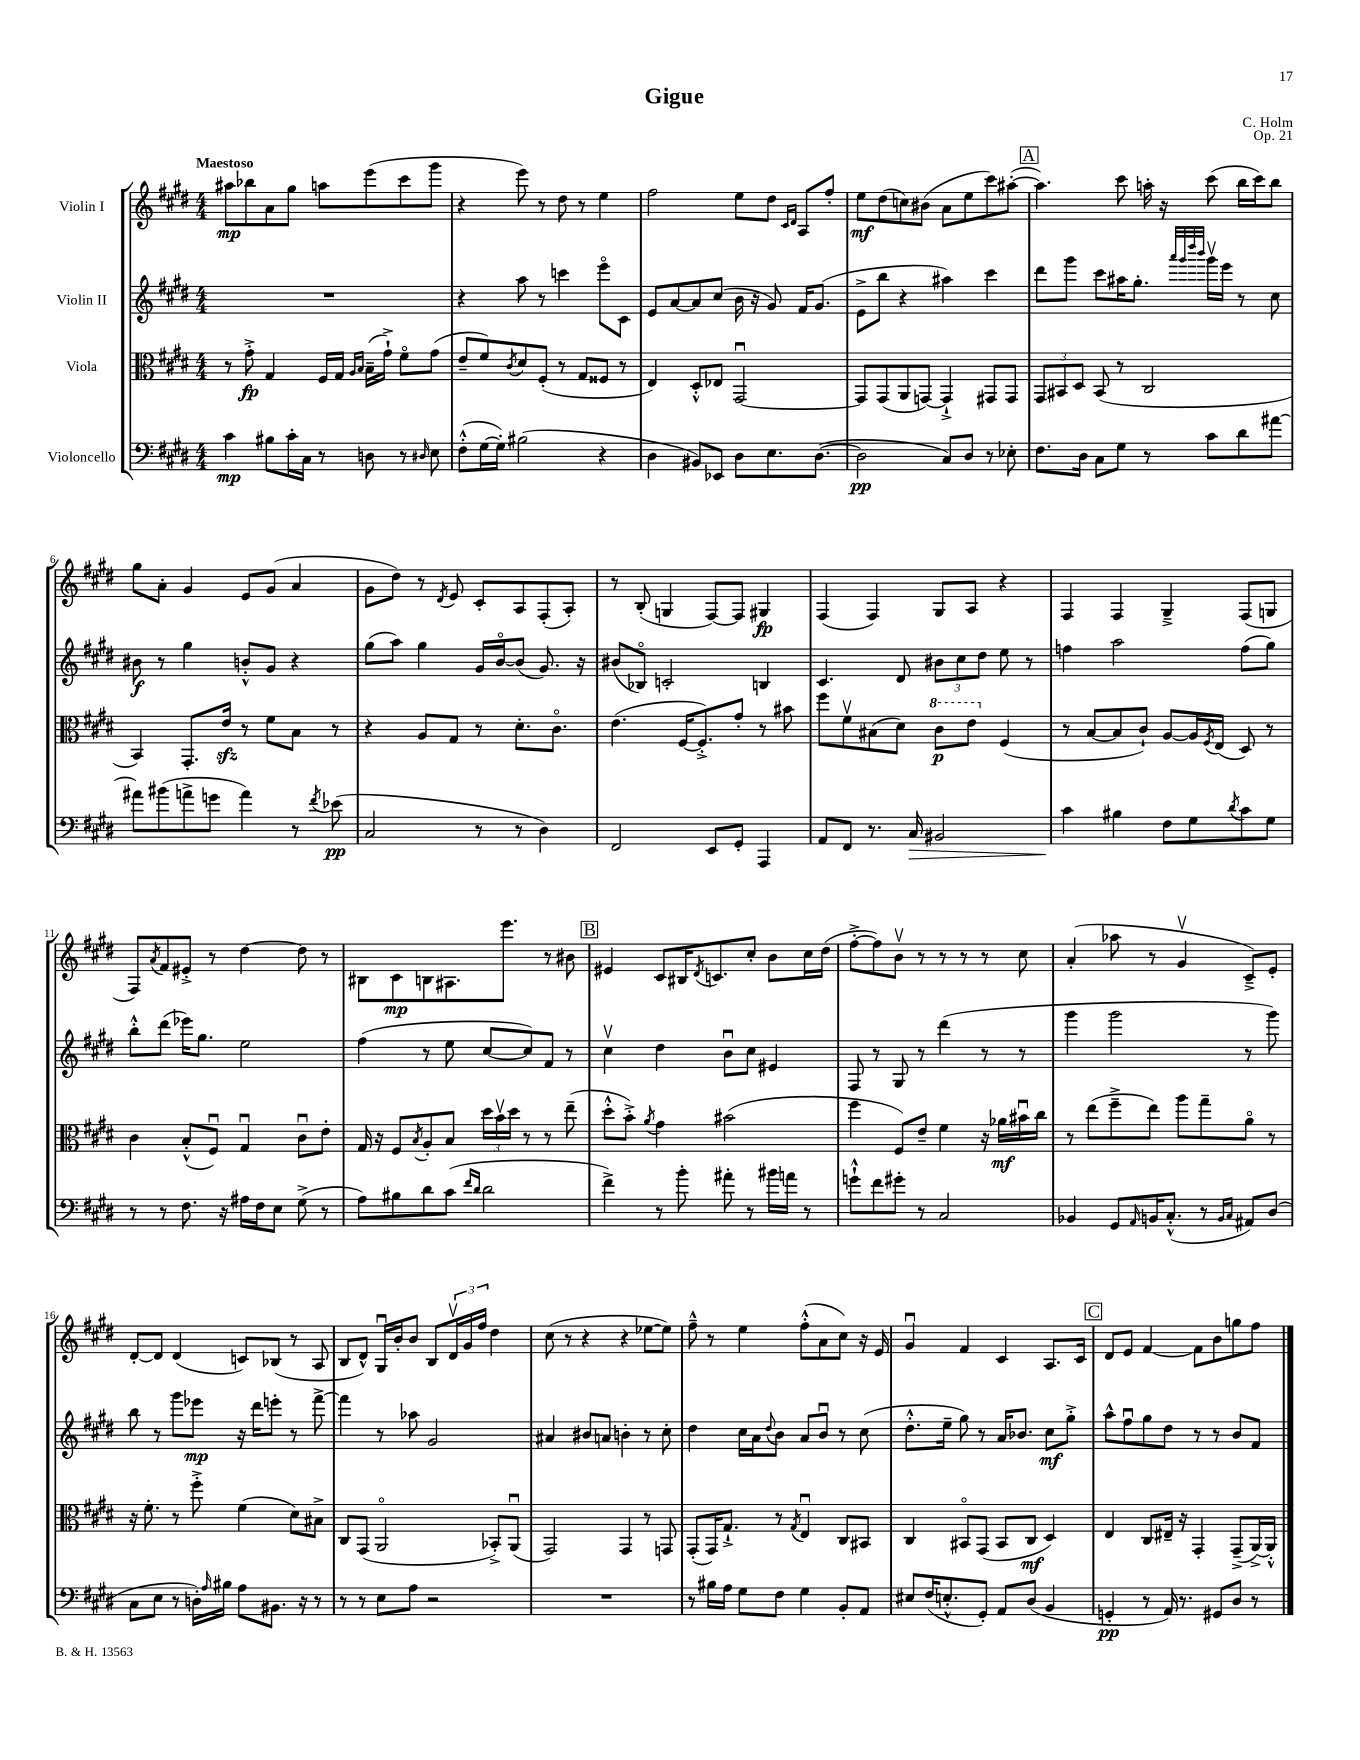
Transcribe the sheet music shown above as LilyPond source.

\header { title = "Gigue" composer = "C. Holm" opus = "Op. 21" }
<<
\new StaffGroup <<
\new Staff = "s0" \with { instrumentName = "Violin I" } {
    \clef treble \key e \major \numericTimeSignature \time 4/4 \tempo "Maestoso"
    ais''8\mp bes''8 a'8 gis''8 a''8 e'''8( cis'''8 gis'''8 |
    r4 e'''8) r8 dis''8 r8 e''4 |
    fis''2 e''8 dis''8 \grace { cis'16 dis'16 } a8 fis''8-. |
    e''8\mf dis''8( c''8) bis'8( a'8 e''8 cis'''8) ais''8~-.( |
    \mark \markup { \box "A" } ais''4.) cis'''8 a''16-. r16 cis'''8( b''16 cis'''16) b''8 |
    gis''8 a'8-. gis'4 e'8 gis'8( a'4 |
    gis'8 dis''8) r8 \acciaccatura { dis'8 } e'8 cis'8-. a8 fis8-.( a8-.) |
    r8 b8-.( g4 fis8~) fis8 gis4\fp |
    fis4( fis4) gis8 a8 r4 |
    fis4 fis4 gis4---> fis8( g8 |
    fis8) \acciaccatura { a'8 } fis'8 eis'8-.-> r8 dis''4~ dis''8 r8 |
    bis8 cis'8\mp b8 ais8. e'''8. r8 bis'8 |
    \mark \markup { \box "B" } eis'4 cis'8 bis16 \acciaccatura { dis'8 } c'8. cis''8-. b'8 cis''16 dis''16( |
    fis''8~-.-> fis''8) b'8\upbow r8 r8 r8 r8 cis''8 |
    a'4-.( aes''8 r8 gis'4\upbow cis'8--->) e'8-. |
    dis'8~-. dis'8 dis'4( c'8) bes8( r8 a8 |
    b8 dis'8-^) gis16\downbow b'16-. b'8 b8 \tuplet 3/2 { dis'16\upbow gis'16 fis''16 } dis''4 |
    cis''8( r8 r4 r4 ees''8~ ees''8) |
    fis''8---^ r8 e''4 fis''8-.-^( a'8 cis''8) r16 e'16 |
    gis'4\downbow fis'4 cis'4 a8. cis'16 |
    \mark \markup { \box "C" } dis'8 e'8 fis'4~ fis'8 b'8 g''8 fis''8 \bar "|." |
}
\new Staff = "s1" \with { instrumentName = "Violin II" } {
    \clef treble \key e \major \numericTimeSignature \time 4/4
    R1 |
    r4 a''8 r8 c'''4 e'''8\flageolet cis'8 |
    e'8 a'8~ a'8 cis''8( b'16 r16 gis'8) fis'16 gis'8.( |
    e'8-> b''8 r4 ais''4) cis'''4 |
    \mark \markup { \box "A" } dis'''8 gis'''8 cis'''8 ais''16 gis''8.-. \grace { a'''32 gis'''32 dis''''32 b'''32 } gis'''16\upbow e'''16 r8 cis''8 |
    bis'8\f r8 gis''4 b'8-.-^ gis'8 r4 |
    gis''8( a''8) gis''4 gis'16 b'16~\flageolet b'8( gis'8.) r16 |
    bis'8( bes8\flageolet) c'2-. b4 |
    cis'4. dis'8 \tuplet 3/2 { bis'8 cis''8 dis''8 } e''8 r8 |
    f''4 a''2 f''8( gis''8) |
    b''8-.-^ dis'''8( ees'''16) gis''8. e''2 |
    fis''4( r8 e''8 cis''8~ cis''8) fis'8 r8 |
    \mark \markup { \box "B" } cis''4\upbow dis''4 b'8\downbow cis''8 eis'4 |
    fis8 r8 gis8 r8 dis'''4( r8 r8 |
    gis'''4 gis'''2 r8 gis'''8) |
    b''8 r8 gis'''8 ees'''8\mp r16 dis'''16 e'''8-. r8 fis'''8~-> |
    fis'''4 r8 aes''8 gis'2 |
    ais'4 bis'8 a'8 b'4-. r8 cis''8-. |
    dis''4 cis''16 a'16 \appoggiatura { dis''8 } b'8 a'8 b'8\downbow r8 cis''8( |
    dis''8.-.-^ e''16-- gis''8) r8 a'16 bes'8. cis''8\mf gis''8-.-> |
    \mark \markup { \box "C" } a''8-^ fis''8\downbow gis''8 dis''8 r8 r8 b'8 fis'8 \bar "|." |
}
\new Staff = "s2" \with { instrumentName = "Viola" } {
    \clef alto \key e \major \numericTimeSignature \time 4/4
    r8 gis'8-.->\fp gis4 fis16 gis16 \grace { a16 b16 } b16--( gis'16-!->) fis'8\flageolet gis'8( |
    e'8-- fis'8) \acciaccatura { cis'8 } dis'8 fis8-.( r8 gis8 fisis8 r8 |
    e4) dis8-.-^ ees8 gis,2~\downbow |
    gis,8 gis,8( a,8 g,8~) g,4-!-> gis,8 gis,8 |
    \mark \markup { \box "A" } \tuplet 3/2 { gis,8 bis,8 dis8 } bis,8( r8 cis2 |
    b,4) gis,8.-. e'16\sfz r8 fis'8 b8 r8 |
    r4 a8 gis8 r8 dis'8.-. cis'8.\flageolet |
    e'4.( fis16~ fis8.-.->) gis'8-. r8 bis'8 |
    fis''8 fis'8\upbow bis8( dis'8) \ottava #1 cis''8\p e''8 \ottava #0 fis4( |
    r8 b8~ b8 cis'8-!) a8~ a16 \acciaccatura { fis8 } e16( dis8) r8 |
    cis'4 b8-.-^( fis8\downbow) gis4\downbow cis'8\downbow e'8-. |
    gis16 r16 fis8 \acciaccatura { b8 } a8-. b8 \tuplet 3/2 { dis''16 b'16\upbow dis''16 } r8 r8 e''8--( |
    \mark \markup { \box "B" } dis''8-.-^ b'8-.->) \acciaccatura { a'8 } gis'4 bis'2( |
    fis''4 fis8) e'8-- fis'4 r16 aes'16\mf bis'16\downbow cis''16 |
    r8 e''8( fis''8---> e''8) a''8 gis''8-- a'8\flageolet r8 |
    r16 fis'8.-. r8 fis''8-.-> fis'4( dis'8) bis8-> |
    cis8 gis,8( a,2\flageolet bes,8-.->) a,8\downbow( |
    gis,2) gis,4 r8 g,8 |
    gis,8-.( gis,16) gis8.-!-> r8 \acciaccatura { gis8 } e4\downbow cis8 bis,8 |
    cis4 bis,8\flageolet gis,8( bis,8 cis8\mf dis4) |
    \mark \markup { \box "C" } e4 cis8 eis16-- r16 gis,4-. gis,8--->( a,16~->) a,16-.-^ \bar "|." |
}
\new Staff = "s3" \with { instrumentName = "Violoncello" } {
    \clef bass \key e \major \numericTimeSignature \time 4/4
    cis'4\mp bis8 cis'16-. cis16 r8 d8 r8 \grace { dis16 } e8 |
    fis8-.-^( gis16~ gis16-.) bis2( r4 |
    dis4 bis,8) ees,8 dis8 e8. dis8.~( |
    dis2\pp cis8) dis8 r8 ees8-. |
    \mark \markup { \box "A" } fis8. dis16 cis8 gis8 r8 cis'8 dis'8 ais'8~ |
    ais'8 bis'8( a'8-> g'8 a'4) r8 \acciaccatura { fis'8 } ees'8\pp( |
    cis2 r8 r8 dis4) |
    fis,2 e,8 gis,8-. a,,4 |
    a,8 fis,8 r8. cis16\> bis,2 |
    cis'4\! bis4 fis8 gis8 \acciaccatura { dis'8 } cis'8 gis8 |
    r8 r8 fis8. r16 ais16 fis16 e8 gis8->( r8 |
    a8) bis8 dis'8 cis'8( \grace { fis'16 dis'16 } dis'2 |
    \mark \markup { \box "B" } fis'4->) r8 b'8-. ais'8-. r8 bis'16 a'16 r8 |
    g'8-!-^ fis'8 gis'8-. r8 cis2 |
    bes,4 gis,8 \grace { a,16 } b,16 cis8.-.-^( r8 \grace { b,16 cis16 } ais,8) dis8( |
    cis8 e8 r8 d16-.) \grace { a16 } bis16 a8 bis,8. r16 r8 |
    r8 r8 e8 a8 r2 |
    R1 |
    r8 bis16 a16 gis8 fis8 gis4 b,8-. a,8 |
    eis8 fis16( e8.-.-^ gis,8-.) a,8 dis8( b,4 |
    \mark \markup { \box "C" } g,4-.\pp r8 a,16) r8. gis,8 dis8 r8 \bar "|." |
}
>>
>>
